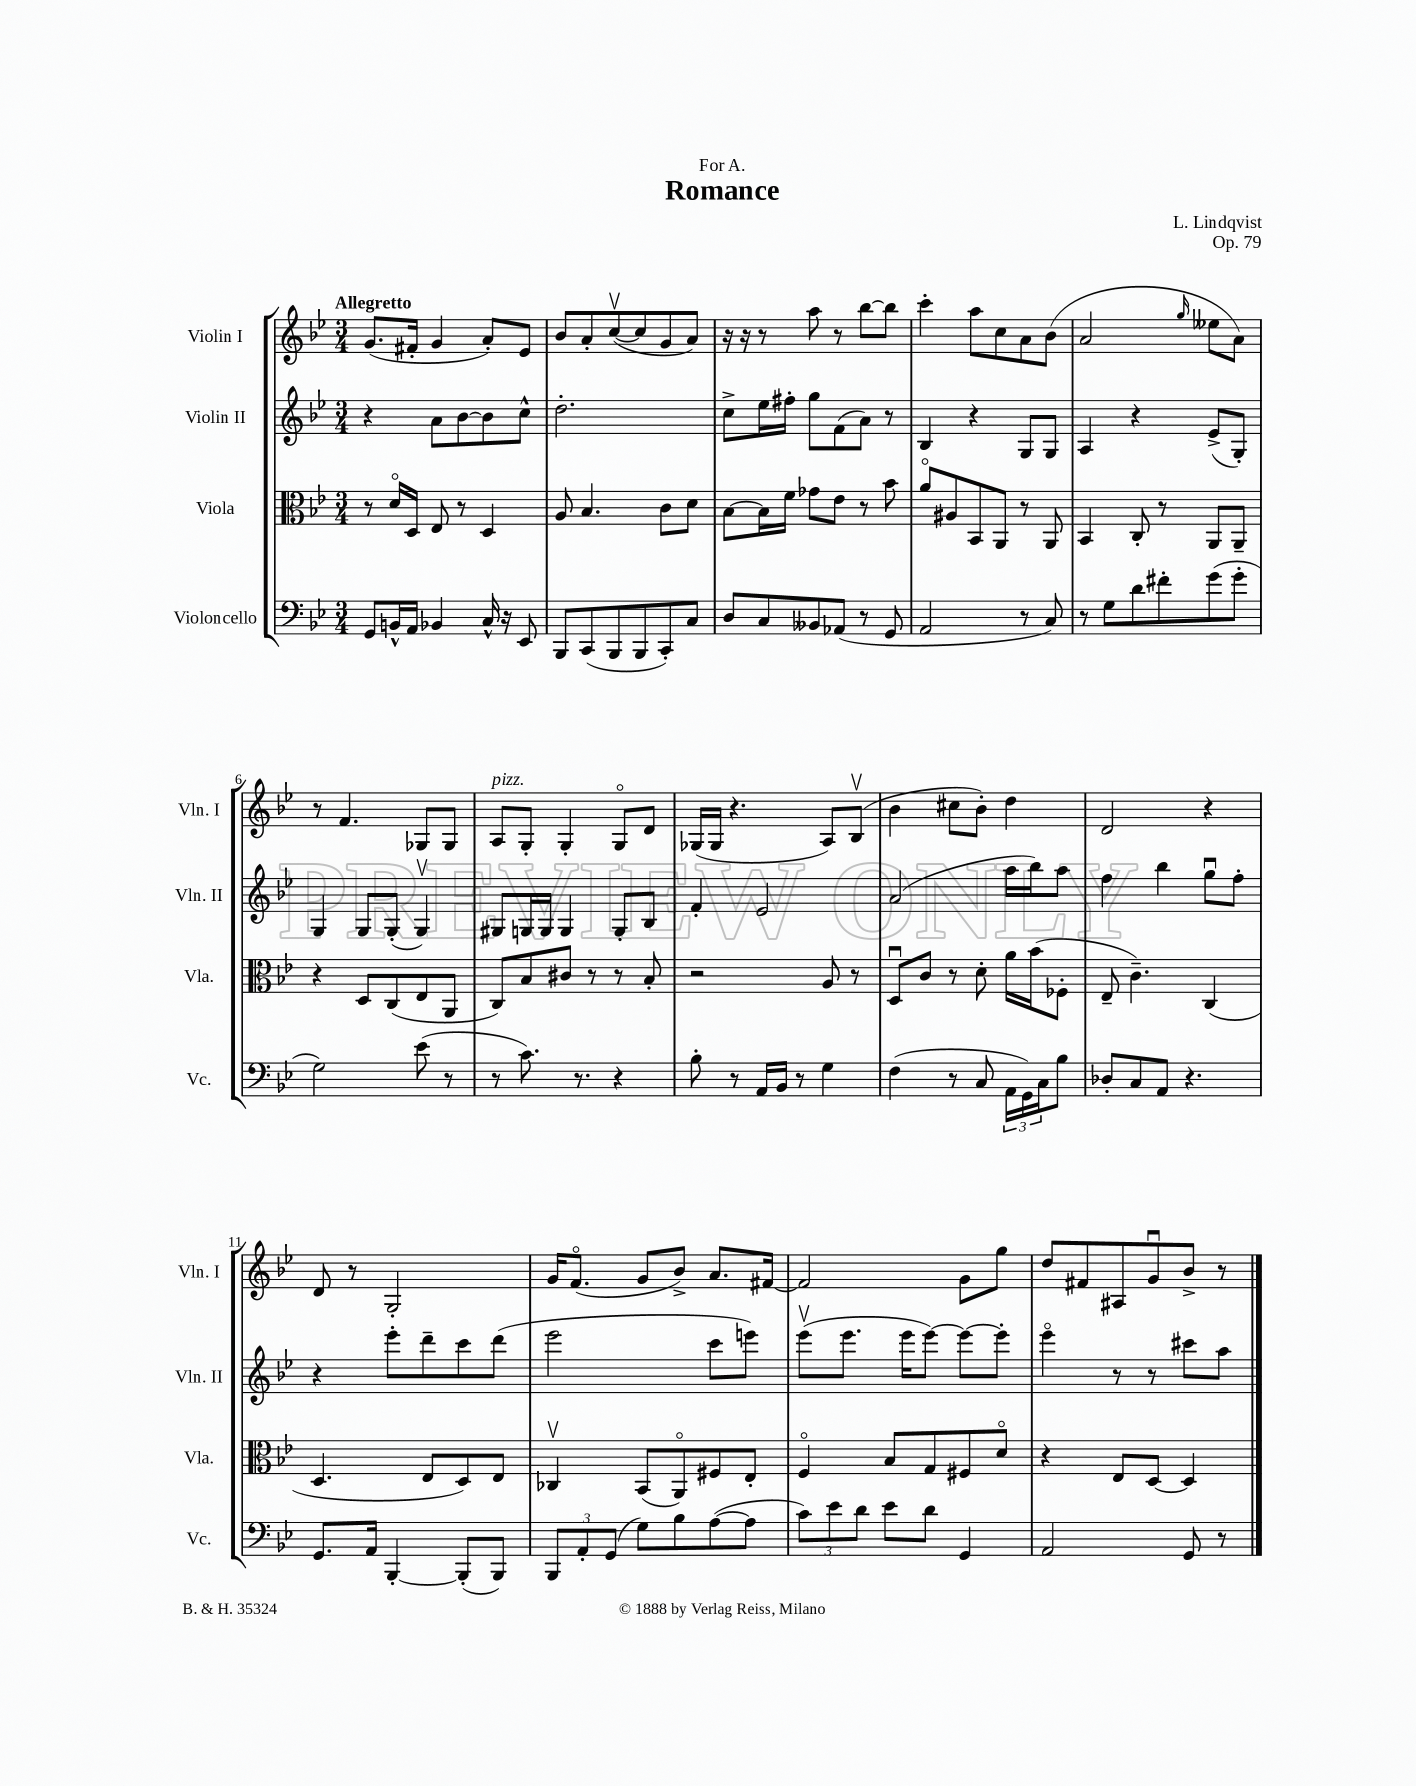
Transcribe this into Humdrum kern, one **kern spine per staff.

**kern	**kern	**kern	**kern
*part4	*part3	*part2	*part1
*staff4	*staff3	*staff2	*staff1
*I"Violoncello	*I"Viola	*I"Violin II	*I"Violin I
*I'Vc.	*I'Vla.	*I'Vln. II	*I'Vln. I
*clefF4	*clefC3	*clefG2	*clefG2
*k[b-e-]	*k[b-e-]	*k[b-e-]	*k[b-e-]
*M3/4	*M3/4	*M3/4	*M3/4
=1	=1	=1	=1
!	!	!	!LO:TX:a:B:t=Allegretto
8GG/L	8r	4r	(8.g/L
16BBn^^/L	16d/LL	.	.
16AA/JJ	16D/JJ	.	16f#X'/Jk
4BB-X/	8E-/	8a\L	4g/
.	8r	[8b-\	.
16C^^/	4D/	8b-\]	8a'/L)
16r	.	.	.
8EE-/	.	8cc^^\J	8e-/J
=2	=2	=2	=2
8BBB-/L	8A/	2.dd'\	8b-/L
(8CC/	4.B-/	.	8a'/
8BBB-/	.	.	([8ccv/
8BBB-/	.	.	8cc/]
8CC'/)	8c\L	.	8g/
8C/J	8d\J	.	8a/J)
=3	=3	=3	=3
8D/L	[8B-\L	8cc^\L	16r
.	.	.	16r
8C/	16B-\L]	16ee-\L	8r
.	16f\JJ	16ff#X'\JJ	.
8BB--X/	8g-X\L	8gg\L	8aa\
(8AA-X/J	8e-\J	(8f\	8r
8r	8r	8a\J)	[8bb-\L
8GG/	8b-\	8r	8bb-\J]
=4	=4	=4	=4
2AA/	8a/L	4B-/	4ccc'\
.	8A#X/	.	.
.	8BB-/	4r	8aa\L
.	8AA/J	.	8cc\
8r	8r	8G/L	8a\
8C/)	8AA/	8G/J	(8b-\J
=5	=5	=5	=5
8r	4BB-/	4A/	2a/
8G\L	.	.	.
8d\	8C'/	4r	.
8f#X'\	8r	.	.
.	.	.	16qqgg/
(8g\	8AA/L	(8e-^/L	8ee--X\L
8g'\J	8AA~/J	8G'/J)	8a\J)
!!LO:LB:g=z
=6	=6	=6	=6
2G\)	4r	4G/	8r
.	.	.	4.f/
.	8D/L	8G/L	.
.	(8C/	(8G'/J	.
(8e-\	8E-/	4Gv/)	8G-X/L
8r	8AA/J	.	8G-/J
=7	=7	=7	=7
!	!	!	!LO:TX:a:i:t=pizz.
8r	8C/L)	8G#X/L	8A/L
8.c\)	8B-/	16Gn/L	8G'/J
.	.	16G/JJ	.
.	8c#X/J	4G/	4G'/
8.r	.	.	.
.	8r	.	.
4r	8r	8G'/L	8G/L
.	8B-'/	8B-/J	8d/J
=8	=8	=8	=8
8B-'\	2r	4f'/	(16G-X/LL
.	.	.	16G-/JJ
8r	.	.	4.r
16AA/LL	.	2e-/	.
16BB-/JJ	.	.	.
8r	.	.	.
4G\	8A/	.	8A/L)
.	8r	.	(8B-v/J
=9	=9	=9	=9
(4F\	8Du/L	(2a/	4b-\
.	8c/J	.	.
8r	8r	.	8cc#X\L
8C/	8d'\	.	8b-'\J)
24AA\LL	16a\LL	16aa\LL	4dd\
24GG\)	.	.	.
.	(16b-\J	16bb-\J)	.
24C\J	.	.	.
8B-\J	8F-X'\J	8aa\J	.
=10	=10	=10	=10
8D-X'/L	8E-~/	4ff\	2d/
8C/	4.c~\)	.	.
8AA/J	.	4bb-\	.
4.r	.	.	.
.	(4C/	8ggu\L	4r
.	.	8ff'\J	.
!!LO:LB:g=z
=11	=11	=11	=11
8.GG/L	4.D/	4r	8d/
.	.	.	8r
16AA/Jk	.	.	.
[4BBB-'/	.	8eee-'\L	2G'/
.	8E-/L	8ddd~\	.
(8BBB-'/L]	8D/)	8ccc\	.
8BBB-/J)	8E-/J	(8ddd\J	.
=12	=12	=12	=12
12BBB-/L	4C-Xv/	2eee-\	16g/KL
.	.	.	(8.f/J
12AA'/	.	.	.
(12GG/J	.	.	.
8G\L)	(8BB-/L	.	8g/L
8B-\	8AA/)	.	8b-^/J)
([8A\	8F#X/	8ccc\L	8.a/L
8A\J]	8E-'/J	8eeen\J)	.
.	.	.	[16f#X/Jk
=13	=13	=13	=13
12c\L)	4F/	(8eee-v\L	2f#/]
12e-\	.	.	.
.	.	8.eee-\J	.
12d\J	.	.	.
8e-\L	8B-/L	.	.
.	.	16eee-\KL	.
8d\J	8G/	[8eee-\J)	.
4GG/	8F#X/	8eee-\L_	8g\L
.	8d/J	8eee-'\J]	8gg\J
=14	=14	=14	=14
2AA/	4r	4eee-\	8dd/L
.	.	.	8f#X/
.	8E-/L	8r	8A#X/
.	[8D/J	8r	8gu/
8GG/	4D/]	8ccc#X\L	8b-^/J
8r	.	8aa\J	8r
==	==	==	==
*-	*-	*-	*-
